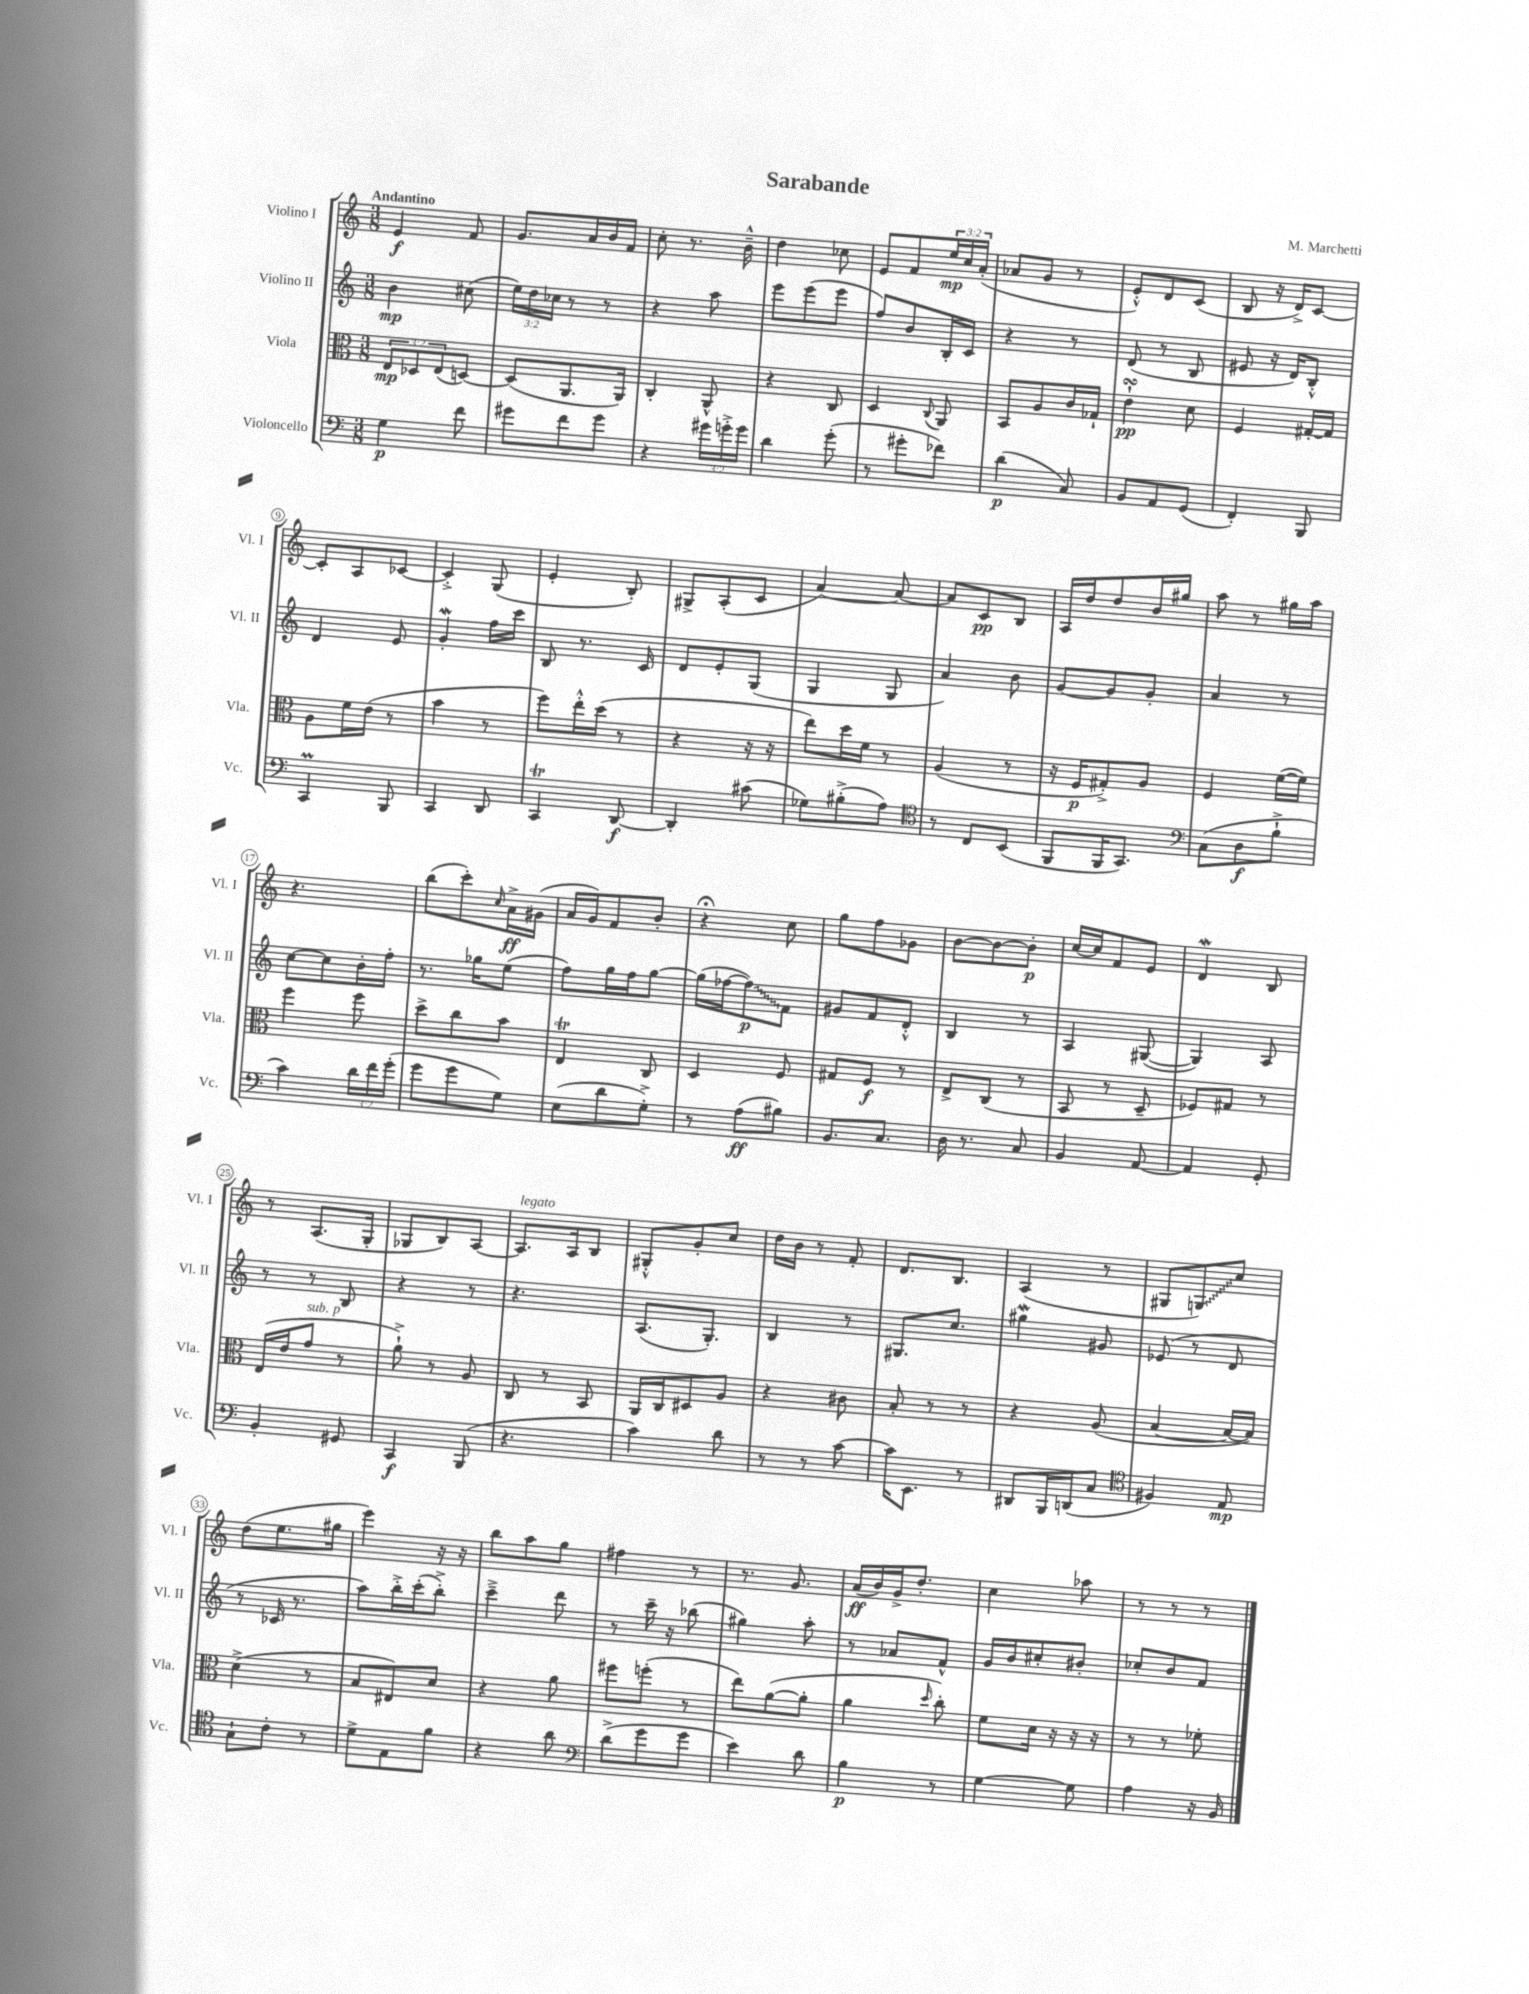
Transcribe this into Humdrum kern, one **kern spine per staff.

**kern	**kern	**kern	**kern
*staff4	*staff3	*staff2	*staff1
*clefF4	*clefC3	*clefG2	*clefG2
*k[]	*k[]	*k[]	*k[]
*M3/8	*M3/8	*M3/8	*M3/8
4G\	12E/L	4b\	4e/
.	12D-/	.	.
.	(12E/	.	.
8f\	[8D/J)	(8cc#\	8f/
=	=	=	=
8g#\L	(8D/]L	24ee\LL)	8.g/L
.	.	24dd\	.
.	.	24cc-\JJ	.
8f\	8.AA/	8r	.
.	.	.	16a/L
8g#\J	.	8r	16b/
.	16AA/Jk)	.	16f/JJ
=	=	=	=
4r	4C'/	4r	8cc'\
.	.	.	8.r
24g#\LL	8AA^^/	8aa\	.
24g'^\	.	.	.
.	.	.	16b~^^\
24g\JJ	.	.	.
=	=	=	=
4d\	4r	8eee\L	4dd\
.	.	(8eee\	.
(8g'\	8C/	8eee\J	8cc-\
=	=	=	=
8r	4D/	8ff/L)	8e/L
8g#'\L	.	8b/	8f/
.	8qqC/	.	.
8f-\J)	8AA/	16B'/L	24ee/L
.	.	.	24cc/
.	.	16c/JJ	.
.	.	.	(24a'/JJ
=	=	=	=
(4d\	8BB/L	4r	8a-/L
.	8A/	.	8g/J
8C/)	16c/L	8r	8r
.	16G-`/JJ	.	.
=	=	=	=
8BB/L	4e`\	(8d/	8e'^^/L)
8AA/	.	8r	8d/
(8GG/J	8d\	8B/	(8c/J
=	=	=	=
4FF'/)	4F/	8e#/	8B/
.	.	16r	16r
.	.	16d/LK)	16d^/LK)
8BBB/	[16G#'/LL	8B'^^/J	[8c/J
.	16G#/]JJ	.	.
=	=	=	=
4CC/	8A\L	4d/	8c'/]L
.	16f\L	.	8A/
.	(16e\JJ	.	.
8BBB/	8r	8e/	[8c-/J
=	=	=	=
4CC/	4b\	4g'/	4c-'^/]
8DD/	8r	16ff\LL	(8G/
.	.	16ccc\JJ	.
=	=	=	=
4CC/	8ff\L)	8B/	4e'/
.	16ee'^^\L	8.r	.
.	(16dd\JJ	.	.
[8DD/	8r	.	8B'/)
.	.	16c/	.
=	=	=	=
4DD'/]	4r	8d/L	8G#^/L
.	.	8e'/	(8A'/
(8c#\	16r	(8G/J	8c/J
.	16r	.	.
=	=	=	=
8G-\L)	8ee\L)	4G/	[4a/)
(8B#'^\	16dd\L	.	.
.	16f\JJ	.	.
8A\J)	8r	8G/	8a/_
=	=	=	=
*clefC4	*	*	*
8r	(4A/	4a/)	8a/]L
8C/L	.	.	8c/
(8BB/J	8r	8b\	8B/J
=	=	=	=
8FF/L	16r	[8g/L	16A/LL
.	16F/LK	.	16dd/J
16FF/K	8G#'^/)	8g/]	8dd/
8.GG/J)	.	.	.
.	8A/J	8g'/J	16b/L
.	.	.	16gg#/JJ
=	=	=	=
*clefF4	*	*	*
(8C\L	4F/	4a/	8aa\
8D\	.	.	8r
8B`^\J	([16f\LL	8r	16gg#\LL
.	16f\]JJ)	.	16aa\JJ
=	=	=	=
4c\)	4ff\	[8cc\L	4.r
.	.	8cc\]	.
24d\LL	8ff\	16b'\L	.
24f\	.	.	.
.	.	16ff'\JJ	.
(24g'\JJ	.	.	.
=	=	=	=
8g\L	8dd^\L	8.r	(8bb\L
8g\	8cc\	.	8ccc'\)
.	.	16gg-\LK	.
.	.	.	16qqcc/
8G\J)	8b\J	(8ee\J	16a^\L
.	.	.	(16g#\JJ
=	=	=	=
(8E\L	4E/	8ff\L)	16a/LL
.	.	.	16g/J)
8d\	.	16gg\L	8f/
.	.	16ff\J	.
8G'^\J)	8C/	[8gg\J	8b'/J
=	=	=	=
8r	4D/	(16gg\]LL	4r;
.	.	[16ff-\J	.
(8A\L	.	8ff-\])	.
8B#\J)	8F/	8f\J	8cc\
=	=	=	=
8.BB/L	8G#/L	8g#/L	8gg\L
.	8F/J	8f/	8ff\
8.C/J	.	.	.
.	8r	8d'^^/J	8g-\J
=	=	=	=
16D\	8E^/L	4B/	[8b\L
8.r	.	.	.
.	(8C/J	.	8b\_
8C/	8r	8r	8b'\]J
=	=	=	=
4BB/	8BB/	4A/	[16cc/LL
.	.	.	16cc/]J
.	8r	.	8f/
[8AA/	8D~/	([8G#/	8e/J
=	=	=	=
4AA/]	8F-/L)	4G#/])	4d/
.	8G#/J	.	.
8GG'/	8r	8A/	8B/
=	=	=	=
4BB'/	(16E/LL	8r	8r
.	16e/J	.	.
.	8g/J	8r	(8.A/L
8GG#/	8r	8B/	.
.	.	.	16G'/Jk
=	=	=	=
4CC/	8a`^\)	4r	8G-/L
.	8r	.	8B/)
(8BBB/	8A/	8r	[8A/J
=	=	=	=
4.r	8C/	4.r	8.A/]L
.	8r	.	.
.	.	.	16A/k
.	8BB/	.	8B/J
=	=	=	=
4c\)	16AA/LL	(8.A/L	8G#'^^/L
.	16C/J	.	.
.	8D#/	.	8g'/
.	.	8.G'/J)	.
8d\	8A/J	.	8cc/J
=	=	=	=
8r	4r	4B/	16dd\LL
.	.	.	16b\JJ
8r	.	.	8r
[8c\	8c#\	8r	8f'/
=	=	=	=
16c\]LK	8B'/	8.G#/L	8.d/L
8.EE\J	.	.	.
.	8r	.	.
.	.	8.cc/J	8.B/J
8r	8r	.	.
=	=	=	=
8DD#/L	4r	4gg#\	(4A/
16BBB/L	.	.	.
(16DD/J	.	.	.
8C/J	(8A/	8g#/	8r
=	=	=	=
*clefC4	*	*	*
4F#/)	[4B/	(8e-/	8G#/L
.	.	8r	8G/)
8E/	16B/_LL	8d/	8cc/J
.	16B/]JJ)	.	.
=	=	=	=
8G`\L	(4d^\	8r	(8dd\L
8c'\J	.	16c-/	8.ee\
.	.	8.r	.
8r	8r	.	.
.	.	.	16gg#\Jk
=	=	=	=
8d^\L	8B/L	8aa\L)	4eee\)
8E\	8E#/)	16bb'^\L	.
.	.	(16ccc'\J	.
8f\J	8d/J	8bb'^\J)	16r
.	.	.	16r
=	=	=	=
4r	4r	4ccc~^\	8bb\L
.	.	.	8aa\
8a\	8a\	8ddd\	8gg\J
=	=	=	=
*clefF4	*	*	*
(8d^\L	8ff#\L	8r	4ff#\
8g\	(8ff'\J	16ccc~\	.
.	.	16r	.
8g\J	8r	(8bb-\	8r
=	=	=	=
4e\)	8ee\L)	4gg#\)	8.r
.	([8a\	.	.
.	.	.	8.g/
8d\	8a'\]J	8aa'\	.
=	=	=	=
4B\	4a\	8r	(16a/LL
.	.	.	16b/)
.	.	8a-/L	16g^/J
.	.	.	8.dd'/J
.	16qqdd/	.	.
8r	8cc'\)	8f^^/J	.
=	=	=	=
[4G\	8f\L	16g/LL	4cc\
.	.	16b/J	.
.	16d\Jk	8cc#'/	.
.	16r	.	.
8G\]	16r	8b#'/J	8aa-\
.	16r	.	.
=	=	=	=
4A\	8r	8cc-'/L	8r
.	8r	8b/	8r
16r	8f-'\	8f/J	8r
16BB/	.	.	.
==	==	==	==
*-	*-	*-	*-
